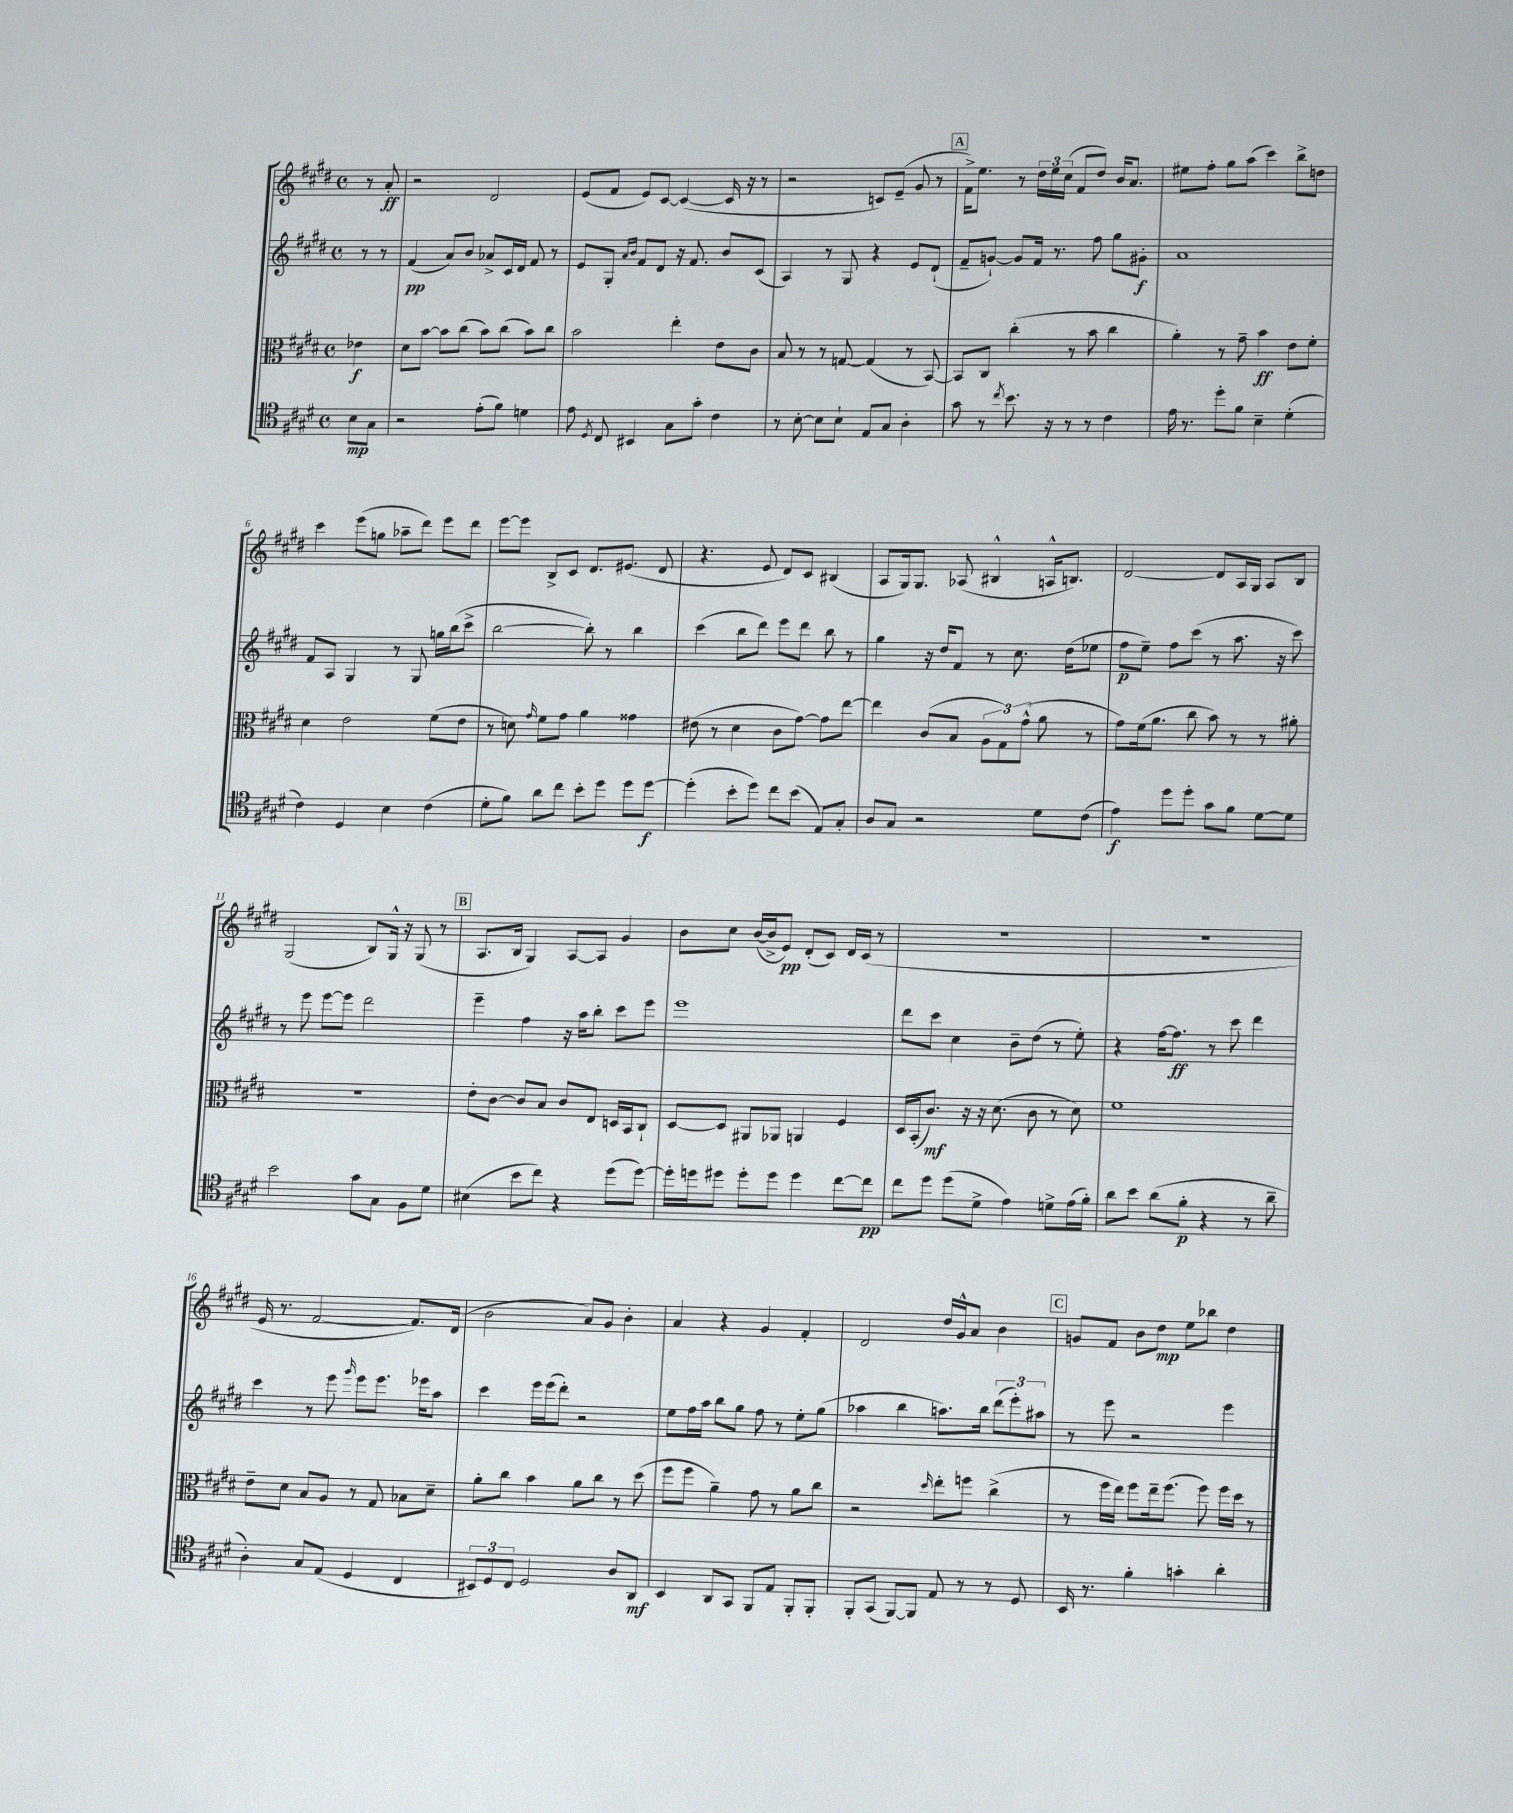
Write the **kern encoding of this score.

**kern	**kern	**kern	**kern
*staff4	*staff3	*staff2	*staff1
*clefC4	*clefC3	*clefG2	*clefG2
*k[f#c#g#d#]	*k[f#c#g#d#]	*k[f#c#g#d#]	*k[f#c#g#d#]
*M4/4	*M4/4	*M4/4	*M4/4
*met(c)	*met(c)	*met(c)	*met(c)
8B	4e-	8r	8r
8G#	.	8r	8a'
=	=	=	=
2r	8d#	(4f#	2r
.	[8b	.	.
.	8b]	8a)	.
.	(8cc#	8b	.
(8e'	8b)	8a-^	2d#
8f#)	(8cc#	16c#	.
.	.	16d#	.
4d	8b)	8f#	.
.	8cc#	8r	.
=	=	=	=
8e	2b	8e	(8e
8qD#	.	.	.
8C#	.	8G#'	8f#
.	.	16qqa	.
.	.	16qqb	.
4BB#	.	8f#	8e)
.	.	8d#	[8c#
8G#	4ee'	16r	(4c#_
.	.	8.f#	.
8g#'	.	.	.
4c#	8e	8b	16c#]
.	.	.	16r
.	8c#	(8c#	8r
=	=	=	=
8r	8B	4A)	2r
[8B'	8r	.	.
8B]	8r	8r	.
8B`	[8G	8G#	.
8E	(4G]	4r	8c)
8G#	.	.	(8e~
4A'	8r	8e	8g#
.	[8BB)	(8d#`	8r
=	=	=	=
8g#	8BB]	8f#~	16f#^)
.	.	.	8.ee
8r	8C#	[8g`)	.
8qcc#	.	.	.
8.b	(4cc#'	8g]	8r
.	.	16f#	24dd#
.	.	.	24ee
16r	.	8.r	.
.	.	.	(24cc#
8r	8r	.	8f#
8r	8b	8ff#	8dd#)
4c#	4cc#	8gg#	16b
.	.	.	8.a
.	.	8g#'	.
=	=	=	=
16e	4a')	1a	8ee#
8.r	.	.	.
.	.	.	8ff#'
8dd#'	8r	.	8gg#
8f#	8g#~	.	(8aa
4B~	4b	.	4ccc#)
(4d#'	8e	.	8bb^
.	8f#'	.	8dd
=	=	=	=
4c#)	4d#	8f#	4ccc#
.	.	8A	.
4D#	2e	4G#	(8eee
.	.	.	8gg
4B	.	8r	8aa-~
.	.	8G#	8ddd#)
(4c#	(8f#	16gg	8eee
.	.	(16bb	.
.	8e	8ccc#^	8ddd#
=	=	=	=
8d#'	8r	[2bb	[8eee
8f#)	8d)	.	8eee]
.	16qqg#	.	.
8a	8f#	.	8B^
8cc#	8g#	.	8c#
8b'	4a	8bb'])	8.d#
8dd#	.	8r	.
.	.	.	(8.e#
8dd#	4g##	4bb	.
[8dd#	.	.	8d#
=	=	=	=
(4dd#']	(8e#	(4ccc#	4.r
.	8r	.	.
8b'	4d#	8bb	.
8dd#)	.	8ddd#)	8e
8cc#	8c#	8eee	8d#)
(8b	[8g#)	8ddd#	8c#
8E)	8g#]	8bb	(4B#
8G#'	[8ee	8r	.
=	=	=	=
8A	4ee]	4gg#	8A
8G#	.	.	16G#)
.	.	.	8.G#
2r	(8c#	16r	.
.	.	16dd#	.
.	8B	8f#	(8A-
.	12A	8r	4B#^^
.	12G#)	.	.
.	.	8.cc#	.
.	(12g#^^	.	.
8d#	8a	.	16A^^
.	.	(16dd#	8.B)
(8c#	8r	8ee-	.
=	=	=	=
4e)	8g#)	8ff#	[2d#
.	(16f#	8ee~)	.
.	8.a	.	.
8dd#	.	8ff#	.
8dd#'	8cc#	(8ccc#	.
8g#	8b)	8r	8d#]
8f#	8r	8.aa	16A
.	.	.	16G#
[8d#	8r	.	8A
.	.	16r	.
8d#]	8a#'	8ccc#)	8B
=	=	=	=
2b	1r	8r	(2G#
.	.	8eee	.
.	.	[8eee	.
.	.	8eee]	.
8g#	.	2ddd#	8B)
8G#	.	.	16G#^^
.	.	.	16r
8F#	.	.	(8G#
8d#	.	.	8r
=	=	=	=
(4B#	8e'	4eee~	8.A
.	[8c#	.	.
.	.	.	16B
8b	8c#]	4ff#	4G#)
8cc#)	8B	.	.
4r	8c#	16r	[8A
.	.	16aa	.
.	8E	8bb'	8A]
(8dd#	16D	8ccc#	4g#
.	16BB	.	.
[8dd#)	8C#`	8eee	.
=	=	=	=
16dd#']	[8D#	1eee	8b
16dd	.	.	.
8dd#	8D#]	.	8cc#
8dd#'	8AA#	.	([16b
.	.	.	16b^]
8dd#	8AA-	.	8e)
4dd#	4AA	.	(8d#'
.	.	.	8c#)
[8cc#	4F#	.	16d#
.	.	.	(16c#
8cc#]	.	.	8r
=	=	=	=
8cc#	16D#	8ddd#	1r
.	(16BB'	.	.
8dd#	8.c#)	8ccc#	.
(8dd#	.	4cc#	.
.	16r	.	.
8d#^	16r	.	.
.	(8.d#	.	.
4e)	.	8b~	.
.	8c#	(8dd#	.
8d^	8r	8r	.
(16e	8d#)	8ee')	.
16f#')	.	.	.
=	=	=	=
8a	1f#	4r	1r
8b	.	.	.
(8a	.	[16ff#	.
.	.	8.ff#]	.
8f#'	.	.	.
4r	.	8r	.
.	.	8ccc#	.
8r	.	4ddd#	.
8a~	.	.	.
=	=	=	=
4A')	8e~	4ccc#	16e
.	.	.	8.r
.	8d#	.	.
8G#	8B	8r	[2f#
(8E	8A	8eee	.
.	.	16qqggg#	.
4D#	8r	8eee	.
.	8G#	8.eee	.
4C#	8B-	.	8.f#])
.	.	16eee-	.
.	8d#~	8aa	.
.	.	.	(16d#
=	=	=	=
12BB#)	8a'	4ccc#	2b
12D#	.	.	.
.	8cc#	.	.
12C#	.	.	.
2D#	4b	16eee	.
.	.	(16eee	.
.	.	8ddd#')	.
.	8a	2r	8a)
.	8cc#	.	8g#
8A	8r	.	4b'
8AA	(8dd#	.	.
=	=	=	=
4BB	8ff#	8ee	4a
.	8ff#	16ff#	.
.	.	16aa	.
8AA	4a~)	8bb	4r
8GG#	.	8gg#	.
8FF#	8g#	8ff#	4g#
8E	8r	8r	.
8FF#'	8a	8ee'	4f#'
8FF#'	8cc#	(8gg#	.
=	=	=	=
8FF#'	2r	4aa-	2d#
(8GG#	.	.	.
[8FF#)	.	4bb	.
8FF#]	.	.	.
.	16qqdd#	.	.
8E	8ee'	8.aa)	16dd#
.	.	.	16g#^^
8r	8ff	.	8a
.	.	16bb	.
8r	(4cc#^	(12ddd#	4b
.	.	12eee')	.
8D#	.	.	.
.	.	12aa#	.
=	=	=	=
16BB	8r	8r	8g
8.r	.	.	.
.	16ff#	8eee	8f#
.	16ee)	.	.
4f#'	8ff#	2r	8b
.	16ee~	.	8dd#
.	(8.ff#	.	.
4g'	.	.	8ee
.	8ff#)	.	8bb-
4a'	16ff#	4eee	4dd#
.	16dd#	.	.
.	8r	.	.
==	==	==	==
*-	*-	*-	*-
